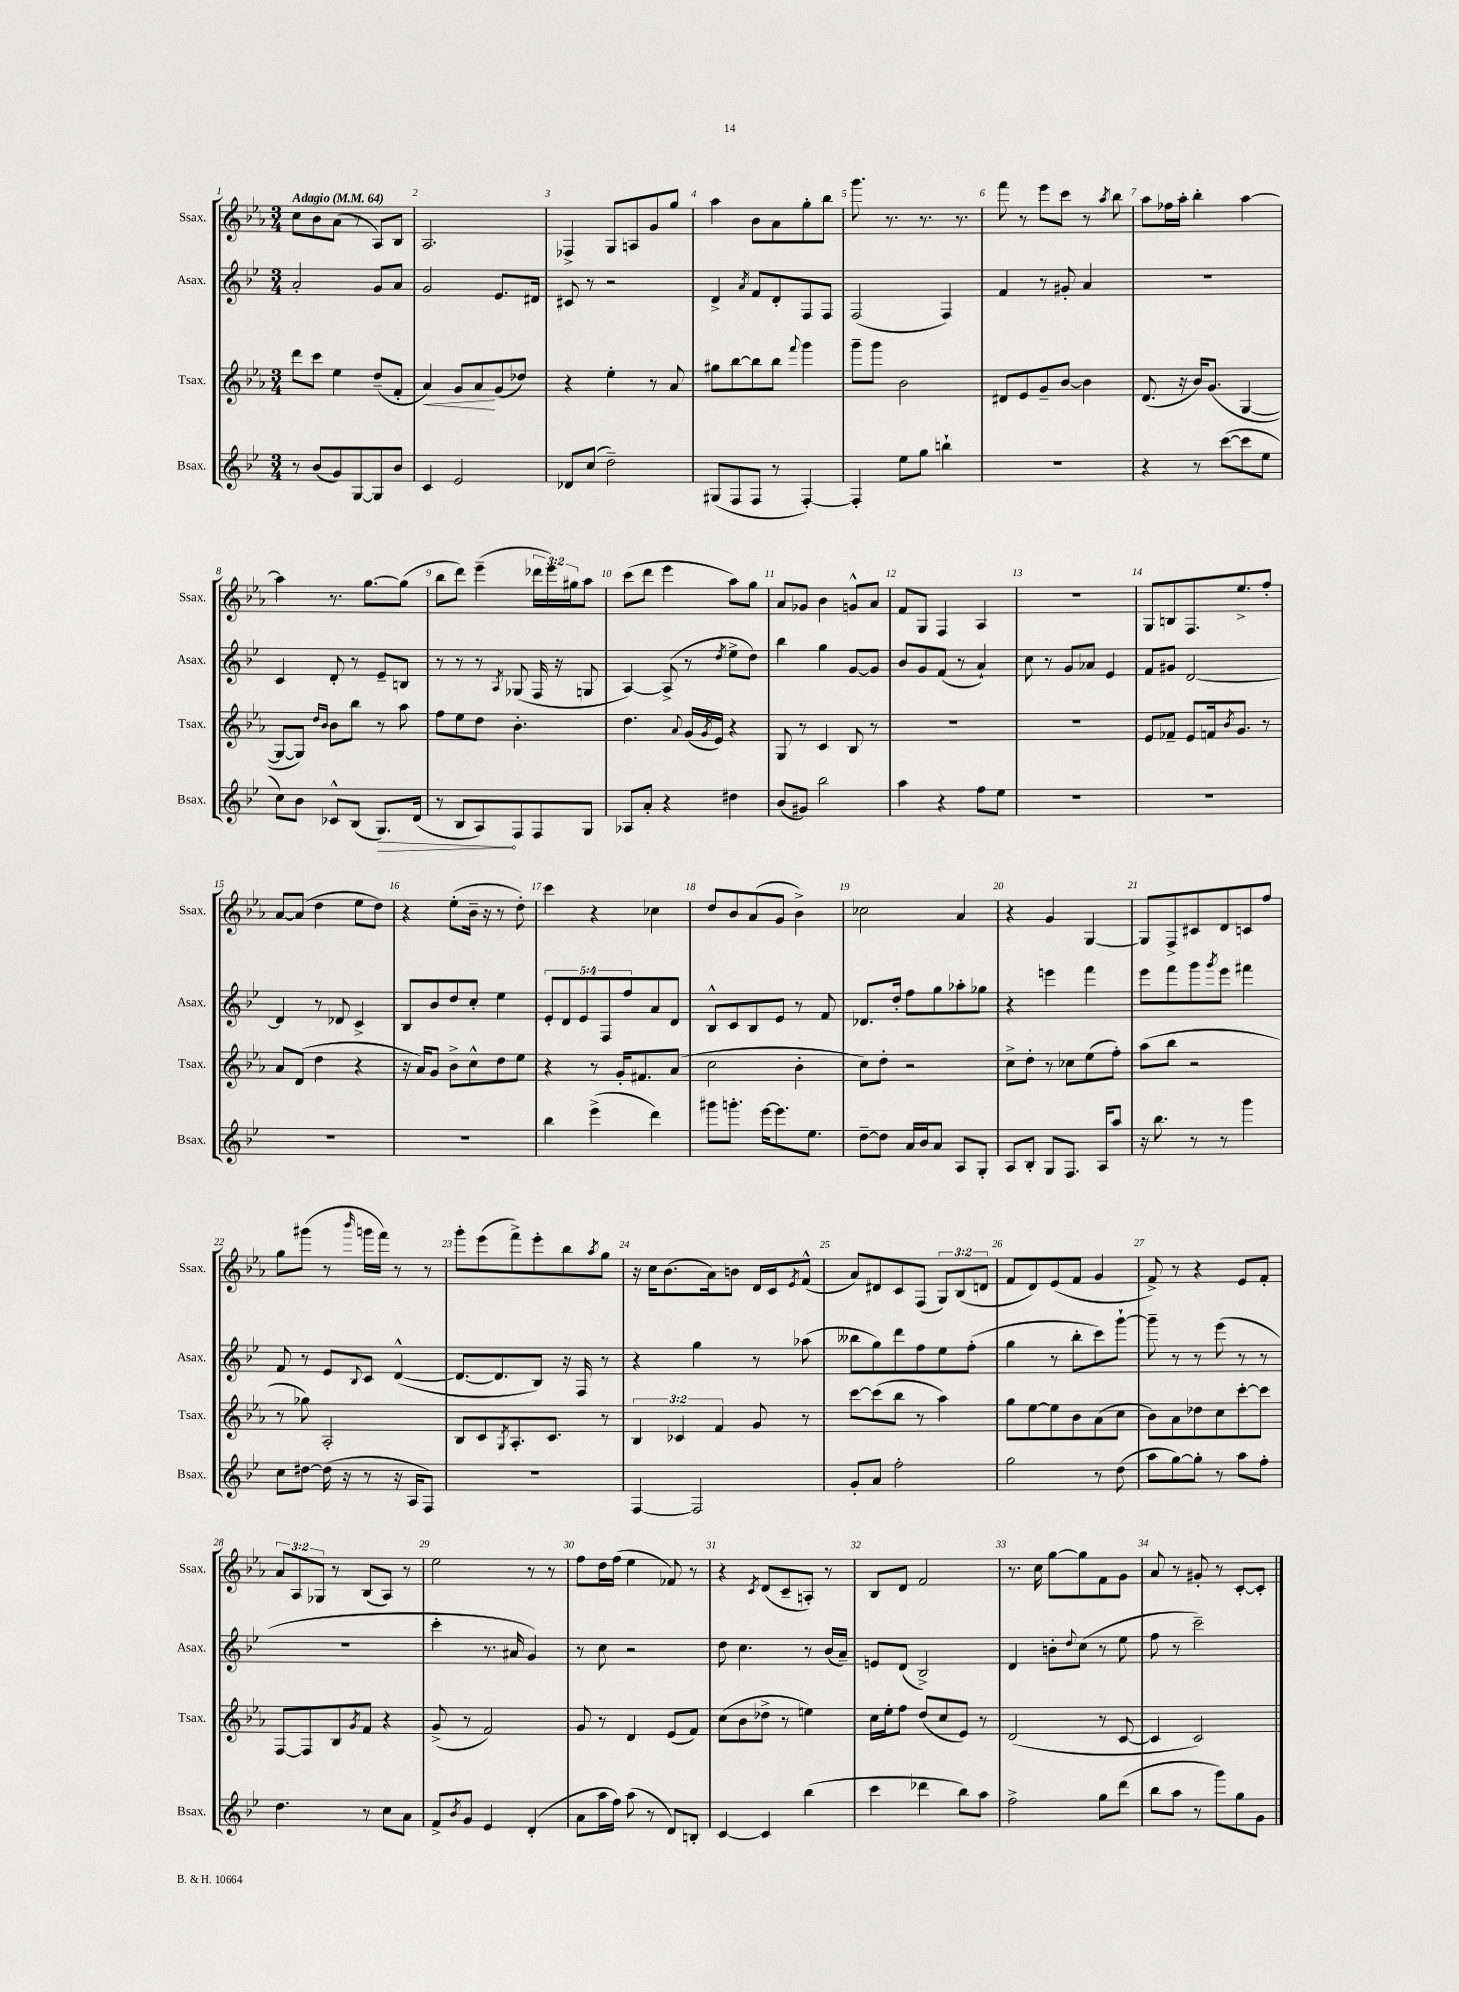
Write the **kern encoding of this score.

**kern	**dynam	**kern	**dynam	**kern	**kern
*part4	*part4	*part3	*part3	*part2	*part1
*staff4	*staff4	*staff3	*staff3	*staff2	*staff1
*I"Bsax.	*	*I"Tsax.	*	*I"Asax.	*I"Ssax.
*I'Bsax.	*	*I'Tsax.	*	*I'Asax.	*I'Ssax.
*clefG2	*	*clefG2	*	*clefG2	*clefG2
*k[b-e-]	*	*k[b-e-a-]	*	*k[b-e-]	*k[b-e-a-]
*M3/4	*	*M3/4	*	*M3/4	*M3/4
*MM64	*	*MM64	*	*MM64	*MM64
=1	=1	=1	=1	=1	=1
!	!	!	!	!	!LO:TX:a:B:t=Adagio
8r	.	8ddd\L	.	2a'/	8cc\L
(8b-/L	.	8ccc\J	.	.	8b-\
8g/)	.	4ee-\	.	.	(8a-\J
[8G/	.	.	.	.	8r
8G/]	.	(8dd~/L	.	8g/L	8A-/L)
8b-/J	.	8f'/J	.	8a/J	8B-/J
=2	=2	=2	=2	=2	=2
!	!	!	!LO:HP:b	!	!
4c/	.	4a-/)	<	2g/	2.A-/
2e-/	.	8g/L	.	.	.
.	.	8a-/	.	.	.
.	.	(8g/	[	8.e-/L	.
.	.	8dd-X/J)	.	.	.
.	.	.	.	16d#X/Jk	.
=3	=3	=3	=3	=3	=3
8d-X/L	.	4r	.	8c#X/	4F-X^/
(8cc/J	.	.	.	8r	.
2dd~\)	.	4ee-'\	.	2r	8G/L
.	.	.	.	.	8An/
.	.	8r	.	.	8g/
.	.	8a-/	.	.	8gg/J
=4	=4	=4	=4	=4	=4
(8G#X/L	.	8gg#X\L	.	4d^/	4aa-\
8F/	.	[8bb-\	.	.	.
.	.	.	.	8qa/	.
8F/J	.	8bb-\]	.	8f/L	8b-\L
8r	.	8bb-\J	.	8d'/	8a-\
.	.	8qqfff/	.	.	.
[4F'/)	.	4ggg\	.	8F/	8gg'\
.	.	.	.	8F/J	8bb-\J
=5	=5	=5	=5	=5	=5
4F'/]	.	8ggg~\L	.	(2F/	8.ggg\
.	.	8ggg\J	.	.	.
.	.	.	.	.	8.r
8ee-\L	.	2b-\	.	.	.
8gg\J	.	.	.	.	8.r
4bbn`\	.	.	.	4F/)	.
.	.	.	.	.	8.r
=6	=6	=6	=6	=6	=6
2.r	.	8d#X/L	.	4f/	8fff\
.	.	8e-/	.	.	8r
.	.	8g~/	.	8r	8eee-\L
.	.	[8b-/J	.	8g#X'/	8ccc\J
.	.	4b-\]	.	4a/	8r
.	.	.	.	.	8qaa-/
.	.	.	.	.	8bb-\
=7	=7	=7	=7	=7	=7
4r	.	(8.d/	.	2.r	8aa-\L
.	.	.	.	.	16ff-X\L
.	.	16r	.	.	16aa-'\JJ
8r	.	16b-/KL)	.	.	4bb-'\
.	.	(8.g/J	.	.	.
([8ccc\L	.	.	.	.	.
8ccc\]	.	[4G/	.	.	[4aa-\
8ee-\J	.	.	.	.	.
!!LO:LB:g=z
=8	=8	=8	=8	=8	=8
8cc\L)	.	8G/L_	.	4c/	4aa-\]
8b-\J	.	8G/J])	.	.	.
.	.	16qqdd/LL	.	.	.
.	.	16qqb-/JJ	.	.	.
8c-X^^/L	.	8b-\L	.	8d'/	8.r
(8B-/J	.	8bb-\J	.	8r	.
.	.	.	.	.	[8.gg\L
!	!LO:HP:b	!	!	!	!
8.G/L)	>	8r	.	8e-~/L	.
.	.	8aa-\	.	8Bn/J	(8gg\J]
(16d/Jk	.	.	.	.	.
=9	=9	=9	=9	=9	=9
8r	.	8ff\L	.	8r	8bb-\L
8B-/L	.	8ee-\	.	8r	8ddd\J)
8A/)	.	8dd\J	.	8r	(4eee-~\
.	.	.	.	8qA/	.
8F/	]	4.b-'\	.	(8G-X/	.
8F/	.	.	.	16F/	24ddd-X\LL
.	.	.	.	.	24eee-\)
.	.	.	.	16r	.
.	.	.	.	.	24gg#X\J
8G/J	.	.	.	8Gn/	8aa-\J
=10	=10	=10	=10	=10	=10
8A-X/L	.	4.dd\	.	[4A/)	(8ccc\L
8a'/J	.	.	.	.	8ddd\J
4r	.	.	.	(8A^/]	4eee-\
.	.	8qqa-/	.	.	.
.	.	(16g/LL	.	8r	.
.	.	8qg/	.	.	.
.	.	16e-/JJ)	.	.	.
.	.	.	.	8qdd/	.
4dd#X\	.	4r	.	8ee-^\L	8aa-\L)
.	.	.	.	8dd\J)	8gg\J
=11	=11	=11	=11	=11	=11
(8b-/L	.	8G/	.	4bb-\	8a-/L
8g#X/J)	.	8r	.	.	8g-X/J
2bb-\	.	4c/	.	4gg\	4b-\
.	.	8B-/	.	[8g/L	8gn^^/L
.	.	8r	.	8g/J]	8a-/J
=12	=12	=12	=12	=12	=12
4aa\	.	2.r	.	8b-/L	8f/L
.	.	.	.	8g/	8G/J
4r	.	.	.	(8f/J	4F/
.	.	.	.	8r	.
8ff\L	.	.	.	4a`/)	4A-/
8ee-\J	.	.	.	.	.
=13	=13	=13	=13	=13	=13
2.r	.	2.r	.	8cc\	2.r
.	.	.	.	8r	.
.	.	.	.	8g/L	.
.	.	.	.	8a-X/J	.
.	.	.	.	4e-/	.
=14	=14	=14	=14	=14	=14
2.r	.	8e-/L	.	8f/L	8G/L
.	.	8f-X~/J	.	8g#X/J	8Bn/
.	.	8e-/L	.	[2d/	8.F/
.	.	16fn/k	.	.	.
.	.	8qb-/	.	.	.
.	.	8.g/J	.	.	8.ee-^/
.	.	8r	.	.	8ff'/J
!!LO:LB:g=z
=15	=15	=15	=15	=15	=15
2.r	.	8a-/L	.	4d/]	[8a-/L
.	.	(8d/J	.	.	(8a-/J]
.	.	4dd\	.	8r	4dd\
.	.	.	.	8d-X/	.
.	.	4r	.	4c^/	8ee-\L
.	.	.	.	.	8dd\J)
=16	=16	=16	=16	=16	=16
2.r	.	16r	.	8B-/L	4r
.	.	16a-/KL)	.	.	.
.	.	8g/J	.	8b-/	.
.	.	8b-^\L	.	8dd/	(8ee-'\L
.	.	8cc^^\	.	8cc'/J	16b-~\Jk
.	.	.	.	.	16r
.	.	8dd\	.	4ee-\	8r
.	.	8ee-\J	.	.	8dd'\)
=17	=17	=17	=17	=17	=17
4bb-\	.	4r	.	10e-'/L	4ccc\
.	.	.	.	10d/	.
.	.	.	.	10e-/	.
(4eee-^\	.	8r	.	.	4r
.	.	.	.	10F/	.
.	.	16g'/KL	.	.	.
.	.	.	.	10ff/	.
.	.	8.f#X/	.	.	.
4ddd\)	.	.	.	8a/	4cc-X\
.	.	(8a-/J	.	8d/J	.
=18	=18	=18	=18	=18	=18
8ggg#X\L	.	2cc\	.	8B-^^/L	8dd/L
8.gggn'\J	.	.	.	8c/	8b-/
.	.	.	.	8B-/	(8a-/
[16eee-\KL	.	.	.	.	.
8.eee-\]	.	.	.	8e-/J	8g/J
.	.	4b-'\	.	8r	4b-^\)
8.ee-\J	.	.	.	.	.
.	.	.	.	8f/	.
=19	=19	=19	=19	=19	=19
[8dd~\L	.	8cc\L)	.	8.d-X/L	2cc-X\
8dd\J]	.	8dd'\J	.	.	.
.	.	.	.	16dd'/Jk	.
16a/LL	.	2r	.	8ff\L	.
16b-/J	.	.	.	.	.
8a/J	.	.	.	8gg\	.
8A/L	.	.	.	8aa-X'\	4a-/
8G'/J	.	.	.	8gg-X\J	.
=20	=20	=20	=20	=20	=20
8A/L	.	8cc^\L	.	4r	4r
8B-'/J	.	8dd'\J	.	.	.
8G/L	.	8r	.	4eeen\	4g/
8.F/J	.	8cc-X\L	.	.	.
.	.	(8ee-\	.	4fff\	[4G/
16A/KL	.	.	.	.	.
8aa/J	.	8ff'\J)	.	.	.
=21	=21	=21	=21	=21	=21
16r	.	(8aa-\L	.	8eee-\L	8G/L]
8.bb-\	.	.	.	.	.
.	.	8bb-\J	.	8fff\	8F^/
8r	.	2r	.	8ggg\	8c#X/
.	.	.	.	8qggg/	.
8r	.	.	.	8eee-\J	8d/
4ggg\	.	.	.	4fff#X\	8cn/
.	.	.	.	.	8ff/J
!!LO:LB:g=z
=22	=22	=22	=22	=22	=22
8cc\L	.	8r	.	8f/	8gg\L
[8dd#X\J	.	8gg-X\)	.	8r	(8ggg#X\J
(16dd#\]	.	2A-'/	.	8e-/L	8r
16r	.	.	.	.	.
.	.	.	.	8qqB-/	16qqbbb-/
8r	.	.	.	8c/J	16gggn\LL
.	.	.	.	.	16fff\JJ)
16r	.	.	.	([4d^^/	8r
16A/KL	.	.	.	.	.
8F/J)	.	.	.	.	8r
=23	=23	=23	=23	=23	=23
2.r	.	8B-/L	.	8.d/L_	8ggg'\L
.	.	8c/	.	.	(8eee-\
.	.	.	.	8.d/]	.
.	.	8qG/	.	.	.
.	.	8.A-'/	.	.	8fff^\)
.	.	.	.	8B-/J)	8eee-'\
.	.	8.c/J	.	.	.
.	.	.	.	16r	8bb-\
.	.	.	.	16F/	.
.	.	.	.	.	8qaa-/
.	.	8r	.	8r	8gg\J
=24	=24	=24	=24	=24	=24
[4F/	.	6B-/	.	4r	16r
.	.	.	.	.	16cc\KL
.	.	.	.	.	(8.b-\
.	.	6c-X/	.	.	.
2F/]	.	.	.	4gg\	.
.	.	.	.	.	16a-\k)
.	.	6f/	.	.	.
.	.	.	.	.	8bn\J
.	.	8g/	.	8r	16d/LL
.	.	.	.	.	16c/J
.	.	.	.	.	8qe-/
.	.	8r	.	(8aa-X\	(8f^^/J
=25	=25	=25	=25	=25	=25
8g'/L	.	[8ccc\L	.	8bb--X\L	8a-/L)
8a/J	.	(8ccc\]	.	8gg\)	8d#X/
2ff'\	.	8bb-\J	.	8ddd\	8c/
.	.	8r	.	8ff\	(8F/J
.	.	4aa-\)	.	8ee-\	12G/L)
.	.	.	.	.	(12B-/
.	.	.	.	(8ff'\J	.
.	.	.	.	.	12dn/J
=26	=26	=26	=26	=26	=26
2gg\	.	8gg\L	.	4gg\	8f/L
.	.	[8ee-\	.	.	8d/)
.	.	8ee-\]	.	8r	(8e-/
.	.	8b-\	.	8bb-'\L	8f/J
8r	.	(8a-\	.	8ccc\)	4g/
(8dd\	.	8cc\J	.	[8ggg`\J	.
=27	=27	=27	=27	=27	=27
8aa\L	.	8b-\L)	.	8ggg~\]	8f^/)
[8gg\)	.	8a-\	.	8r	8r
8gg'\J]	.	8dd-X\	.	8r	4r
8r	.	8cc\	.	(8eee-\	.
8aa\L	.	[8ccc'\	.	8r	8e-/L
8ff'\J	.	8ccc\J]	.	8r	8f'/J
!!LO:LB:g=z
=28	=28	=28	=28	=28	=28
4.dd\	.	[8F/L	.	2.r	12a-/L
.	.	.	.	.	12A-/
.	.	8F/]	.	.	.
.	.	.	.	.	12G-X/J
.	.	8B-/	.	.	8r
.	.	8qg/	.	.	.
8r	.	8f/J	.	.	(8B-/L
8cc\L	.	4r	.	.	8A-/J)
8a\J	.	.	.	.	8r
=29	=29	=29	=29	=29	=29
8f^/L	.	(8g^/	.	4ccc'\	2ee-\
8qb-/	.	.	.	.	.
8g/J	.	8r	.	.	.
4e-/	.	2f/)	.	8.r	.
.	.	.	.	16a#X/	.
(4d'/	.	.	.	4g/)	8r
.	.	.	.	.	8r
=30	=30	=30	=30	=30	=30
8a\L	.	8g/	.	8r	8ff\L
16aa\L	.	8r	.	8cc\	16dd\L
16ff\JJ)	.	.	.	.	(16ff\JJ
(8aa\	.	4d/	.	2r	4ee-\
8r	.	.	.	.	.
8d/L)	.	(8e-/L	.	.	8f-X/)
8Bn'/J	.	8f/J)	.	.	8r
=31	=31	=31	=31	=31	=31
[4c/	.	(8cc\L	.	8dd\	4r
.	.	8b-\	.	4.cc\	.
.	.	.	.	.	8qc/
4c/]	.	8dd-X^\J	.	.	(8d/L
.	.	8r	.	.	8c~/
(4bb-\	.	4een\)	.	8r	8An'/J)
.	.	.	.	(16b-/LL	8r
.	.	.	.	16a~/JJ)	.
=32	=32	=32	=32	=32	=32
4ccc\	.	16cc\LL	.	8en/L	8B-/L
.	.	16ee-'\J	.	.	.
.	.	8ff\J	.	(8d/J	8d/J
4ddd-X\	.	(8dd/L	.	2B-^/)	2f/
.	.	8cc/	.	.	.
8bb-\L)	.	8e-/J)	.	.	.
8aa\J	.	8r	.	.	.
=33	=33	=33	=33	=33	=33
2ff^\	.	(2d/	.	4d/	8.r
.	.	.	.	.	16cc\
.	.	.	.	8bn'\L	[8gg\L
.	.	.	.	8qqdd/	.
.	.	.	.	(8cc\J	8gg\]
8gg\L	.	8r	.	8r	8f\
(8ddd\J	.	[8c/	.	8ee-\	8g\J
=34	=34	=34	=34	=34	=34
8bb-\L	.	4c/]	.	8ff\	8a-/
8aa\J	.	.	.	8r	8r
8r	.	2c/)	.	2ccc~\)	8g#X'/
8ggg\L)	.	.	.	.	8r
8gg\	.	.	.	.	[8c'/L
8g\J	.	.	.	.	8c'/J]
==	==	==	==	==	==
*-	*-	*-	*-	*-	*-
